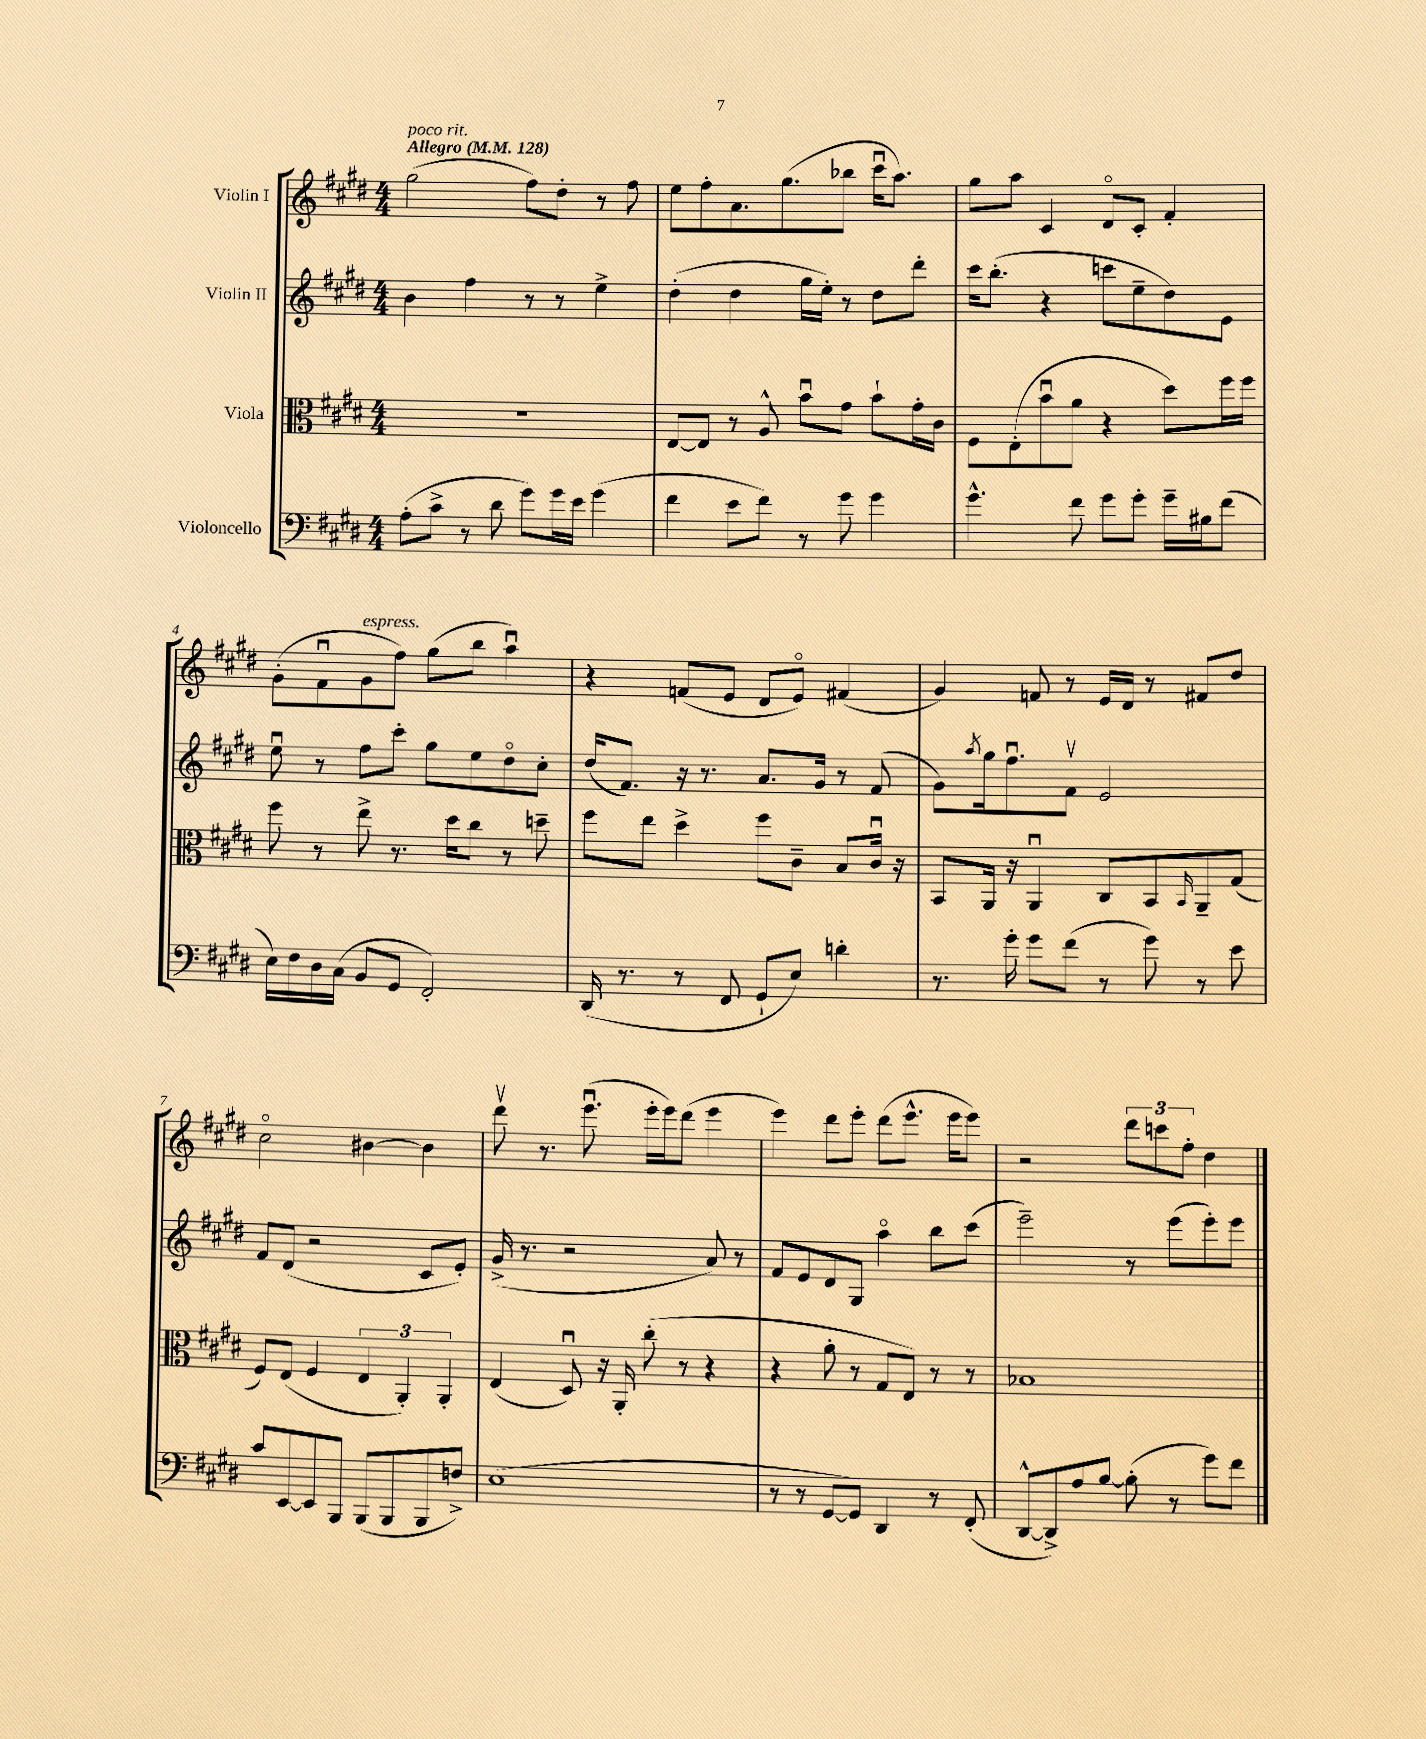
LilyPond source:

<<
\new StaffGroup <<
\new Staff = "s0" \with { instrumentName = "Violin I" } {
    \clef treble \key e \major \numericTimeSignature \time 4/4 \tempo "Allegro" 4 = 128
    gis''2^\markup { \italic "poco rit." }( fis''8) dis''8-. r8 fis''8 |
    e''8 fis''8-. a'8. gis''8.( bes''8 cis'''16\downbow a''8.) |
    gis''8 a''8 cis'4 dis'8\flageolet cis'8-. fis'4-. |
    gis'8-.( fis'8\downbow gis'8^\markup { \italic "espress." } fis''8) gis''8( b''8 a''4\downbow) |
    r4 f'8( e'8 dis'8 e'8\flageolet) fis'4( |
    gis'4) f'8 r8 e'16 dis'16 r8 fis'8 dis''8 |
    cis''2\flageolet bis'4~ bis'4 |
    dis'''8\upbow r8. e'''8.\downbow( e'''16-. e'''16) dis'''8( e'''4 |
    e'''4) dis'''8 e'''8-. dis'''8( e'''8.-^ e'''16 e'''8) |
    r2 \tuplet 3/2 { dis'''8 c'''8 fis''8-. } dis''4 \bar "|." |
}
\new Staff = "s1" \with { instrumentName = "Violin II" } {
    \clef treble \key e \major \numericTimeSignature \time 4/4
    b'4 fis''4 r8 r8 e''4-> |
    dis''4-.( dis''4 gis''16 e''16-.) r8 dis''8 dis'''8-. |
    cis'''16 b''8.-.( r4 c'''8 e''8-- dis''8) e'8 |
    e''8\downbow r8 fis''8 cis'''8-. gis''8 e''8 dis''8\flageolet cis''8-. |
    dis''16( fis'8.) r16 r8. a'8. gis'16 r8 fis'8( |
    gis'8) \acciaccatura { a''8 } gis''16 fis''8.\downbow fis'8\upbow e'2 |
    fis'8 dis'8( r2 cis'8 e'8-.) |
    gis'16->( r8. r2 a'8) r8 |
    fis'8 e'8 dis'8 gis8 a''4\flageolet b''8 cis'''8( |
    e'''2--) r8 e'''8( e'''8-.) e'''8 \bar "|." |
}
\new Staff = "s2" \with { instrumentName = "Viola" } {
    \clef alto \key e \major \numericTimeSignature \time 4/4
    R1 |
    e8~ e8 r8 a8-^ b'8\downbow gis'8 b'8-! gis'16-. cis'16 |
    fis8 e8-.( b'8\downbow a'8 r4 dis''8) fis''16 fis''16 |
    fis''8 r8 e''8-> r8. dis''16 cis''8 r8 d''8-- |
    fis''8 e''8 dis''4-> fis''8 cis'8-- b8 cis'16\downbow r16 |
    b,8 a,16 r16 a,4\downbow cis8 b,8 \grace { b,16 } a,8-- gis8( |
    fis8) e8( fis4 \tuplet 3/2 { e4 a,4-.) a,4-. } |
    e4( dis8\downbow) r16 a,16-. cis''8-.( r8 r4 |
    r4 a'8-. r8 gis8 e8) r8 r8 |
    bes1 \bar "|." |
}
\new Staff = "s3" \with { instrumentName = "Violoncello" } {
    \clef bass \key e \major \numericTimeSignature \time 4/4
    a8-.( cis'8-> r8 dis'8 gis'8) gis'16 e'16 gis'4( |
    fis'4 e'8 fis'8) r8 gis'8 gis'4 |
    gis'4.-^ fis'8 gis'8 gis'8-. gis'16-- bis16 fis'8( |
    e16) fis16 dis16 cis16( b,8 gis,8 fis,2-.) |
    dis,16( r8. r8 fis,8 gis,8-! e8) d'4-. |
    r8. gis'16-. gis'8 fis'8( r8 gis'8) r8 e'8 |
    cis'8 e,8~ e,8 b,,8 b,,8( b,,8 b,,8 f8->) |
    e1( |
    r8 r8 gis,8~ gis,8) dis,4 r8 fis,8-.( |
    dis,8~-^ dis,8->) a8 b8~ b8-.( r8 gis'8) fis'8 \bar "|." |
}
>>
>>
